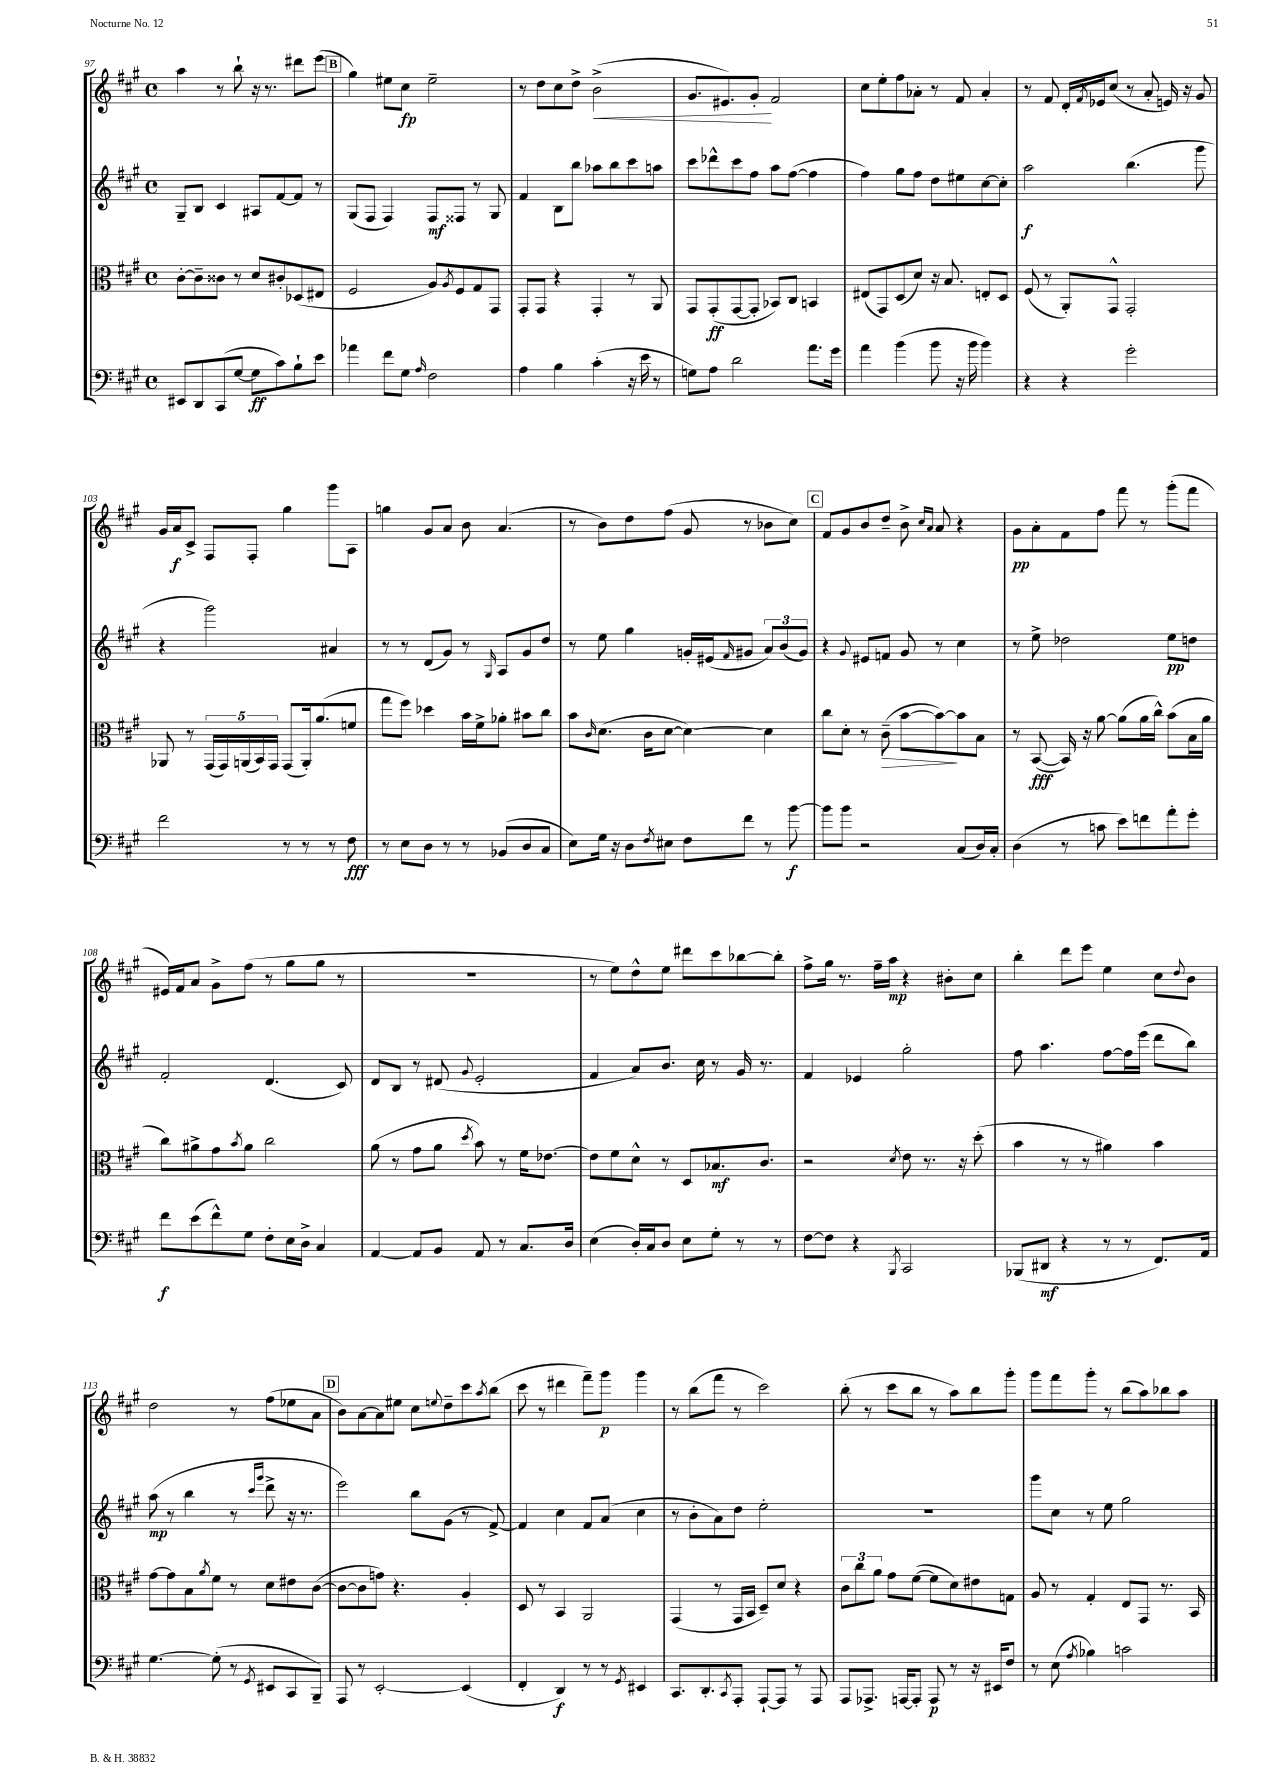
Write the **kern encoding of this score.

**kern	**dynam	**kern	**dynam	**kern	**dynam	**kern	**dynam
*part4	*part4	*part3	*part3	*part2	*part2	*part1	*part1
*staff4	*staff4	*staff3	*staff3	*staff2	*staff2	*staff1	*staff1
*clefF4	*	*clefC3	*	*clefG2	*	*clefG2	*
*k[f#c#g#]	*	*k[f#c#g#]	*	*k[f#c#g#]	*	*k[f#c#g#]	*
*M4/4	*	*M4/4	*	*M4/4	*	*M4/4	*
*met(c)	*	*met(c)	*	*met(c)	*	*met(c)	*
=97	=97	=97	=97	=97	=97	=97	=97
8EE#X/L	.	[8c#'\L	.	8G#~/L	.	4aa\	.
8DD/	.	8c#~\]	.	8B/J	.	.	.
(8CC#/	.	8c##X\J	.	4c#/	.	8r	.
[8G#/J	.	8r	.	.	.	8bb`\	.
8G#\L]	ff	8d/L	.	8A#X/L	.	16r	.
.	.	.	.	.	.	8.r	.
8c#\)	.	8c#X'/	.	[8f#/	.	.	.
8B`\	.	(8D-X/	.	8f#/J]	.	8ddd#X\L	.
8e\J	.	8E#X/J	.	8r	.	(8eee\J	.
!!LO:REH:place=s1:t=B
=98	=98	=98	=98	=98	=98	=98	=98
4a-X\	.	2F#/	.	(8G#/L	.	4gg#\)	.
.	.	.	.	8F#/J	.	.	.
8f#\L	.	.	.	4F#/)	.	8ee#X\L	.
8G#\J	.	.	.	.	.	8cc#\J	fp
16qqA/	.	.	.	.	.	.	.
2F#\	.	8A/L)	.	8F#/L	mf	2ee#~\	.
.	.	8qA/	.	.	.	.	.
.	.	8F#/	.	8F##X/J	.	.	.
.	.	8G#/	.	8r	.	.	.
.	.	8GG#/J	.	8G#/	.	.	.
=99	=99	=99	=99	=99	=99	=99	=99
4A\	.	8GG#'/L	.	4f#/	.	8r	.
.	.	8GG#/J	.	.	.	8dd\L	.
4B\	.	4r	.	8B\L	.	8cc#\	.
.	.	.	.	8bb\J	.	8dd^\J	.
!	!	!	!	!	!	!	!LO:HP:b
(4c#'\	.	4GG#'/	.	8aa-X\L	.	(2b^\	<
.	.	.	.	8bb\	.	.	.
16r	.	8r	.	8ccc#\	.	.	.
16e\	.	.	.	.	.	.	.
8r	.	8AA/	.	8aan\J	.	.	.
=100	=100	=100	=100	=100	=100	=100	=100
8Gn\L)	.	8GG#/L	.	8ccc#\L	.	8.g#/L	.
8A\J	.	(8GG#'/	ff	8ddd-X^^\	.	.	.
.	.	.	.	.	.	8.e#X/)	.
2d\	.	[8GG#/	.	8ccc#\	.	.	.
.	.	8GG#'/J]	.	8ff#\J	.	8g#'/J	.
.	.	8BB-X/L)	.	8aa\L	.	2f#/	[
.	.	8C#/J	.	([8ff#\J	.	.	.
8.a\L	.	4BBn/	.	4ff#\]	.	.	.
16g#\Jk	.	.	.	.	.	.	.
=101	=101	=101	=101	=101	=101	=101	=101
4a\	.	(8E#X/L	.	4ff#\)	.	8cc#\L	.
.	.	8GG#/)	.	.	.	8ee'\	.
(4b\	.	(8D/	.	8gg#\L	.	8ff#\	.
.	.	8d/J)	.	8ff#\J	.	8a-X'\J	.
8b\	.	16r	.	8dd\L	.	8r	.
.	.	8.B/	.	.	.	.	.
16r	.	.	.	8ee#X\	.	8f#/	.
16b\	.	.	.	.	.	.	.
4b\)	.	8En'/L	.	[8cc#\	.	4a-'/	.
.	.	8D/J	.	8cc#'\J]	.	.	.
=102	=102	=102	=102	=102	=102	=102	=102
4r	.	(8F#/	.	2aa\	f	8r	.
.	.	8r	.	.	.	8f#/	.
4r	.	8AA'/L)	.	.	.	16d'/LL	.
.	.	.	.	.	.	8qf#/	.
.	.	.	.	.	.	16e-X/J	.
.	.	8GG#^^/J	.	.	.	(8cc#/J	.
2g#'\	.	2GG#'/	.	(4.bb\	.	8r	.
.	.	.	.	.	.	8a'/	.
.	.	.	.	.	.	16en/)	.
.	.	.	.	.	.	16r	.
.	.	.	.	8ggg#\	.	8g#/	.
!!LO:LB:g=z
=103	=103	=103	=103	=103	=103	=103	=103
2f#\	.	8AA-X/	.	4r	.	16g#/LL	.
.	.	.	.	.	.	16a/J	f
.	.	8r	.	.	.	8c#^/J	.
.	.	(20GG#/LL	.	2ggg#\)	.	8F#/L	.
.	.	20GG#/)	.	.	.	.	.
.	.	(20AAn/	.	.	.	.	.
.	.	.	.	.	.	8F#'/J	.
.	.	20BB/)	.	.	.	.	.
.	.	20GG#/JJ	.	.	.	.	.
8r	.	(8GG#/L	.	.	.	4gg#\	.
8r	.	16AA'/k)	.	.	.	.	.
.	.	(8.a/	.	.	.	.	.
8r	.	.	.	4a#X/	.	8ggg#\L	.
8F#\	fff	8fn/J	.	.	.	8A\J	.
=104	=104	=104	=104	=104	=104	=104	=104
8r	.	8gg#\L	.	8r	.	4ggn\	.
8E\L	.	8ff#\J)	.	8r	.	.	.
8D\J	.	4dd-X\	.	(8d/L	.	8g#/L	.
8r	.	.	.	8g#/J)	.	8a/J	.
8r	.	16b\LL	.	8r	.	8b\	.
.	.	16f#^\J	.	.	.	.	.
.	.	.	.	16qqG#/	.	.	.
(8BB-X/L	.	8a-X'\J	.	8A/L	.	(4.a/	.
8D/	.	8b#X\L	.	8g#/	.	.	.
8C#/J	.	8cc#\J	.	8dd/J	.	.	.
=105	=105	=105	=105	=105	=105	=105	=105
8E\L)	.	8b\L	.	8r	.	8r	.
.	.	16qqc#/	.	.	.	.	.
16G#\Jk	.	(8.d\J	.	8ee\	.	8b\L)	.
16r	.	.	.	.	.	.	.
8D\L	.	.	.	4gg#\	.	8dd\	.
.	.	16c#\KL	.	.	.	.	.
8qF#/	.	.	.	.	.	.	.
8E#X\J	.	[8d\J	.	.	.	(8ff#\J	.
8F#\L	.	4d\_)	.	16gn'/LL	.	8g#/	.
.	.	.	.	(16e#X/J	.	.	.
.	.	.	.	16qqf#/	.	.	.
8f#\J	.	.	.	8g#X/J	.	8r	.
8r	.	4d\]	.	12a/L)	.	8b-X\L	.
.	.	.	.	(12b/	.	.	.
[8b\	f	.	.	.	.	8cc#\J)	.
.	.	.	.	12g#/J)	.	.	.
!!LO:REH:place=s1:t=C
=106	=106	=106	=106	=106	=106	=106	=106
8b\L]	.	8cc#\L	.	4r	.	8f#/L	.
8b\J	.	8d'\J	.	.	.	8g#/	.
.	.	.	.	8qqg#/	.	.	.
2r	.	8r	.	8e#X/L	.	8b/	.
!	!	!	!LO:HP:b	!	!	!	!
.	.	(8c#~\	>	8fn/J	.	8dd~/J	.
.	.	[8b\L	.	8g#/	.	8b^\	.
.	.	.	.	.	.	16qqcc#/LL	.
.	.	.	.	.	.	16qqa/JJ	.
.	.	8b\_)	.	8r	.	8a/	.
(8C#/L	.	8b\]	]	4cc#\	.	4r	.
16D/L)	.	8B\J	.	.	.	.	.
16C#'/JJ	.	.	.	.	.	.	.
=107	=107	=107	=107	=107	=107	=107	=107
(4D\	.	8r	.	8r	.	8g#\L	pp
.	.	([8BB/	fff	8ee^\	.	8a'\	.
8r	.	16BB/])	.	2dd-X\	.	8f#\	.
.	.	16r	.	.	.	.	.
8cn\	.	[8a\	.	.	.	8ff#\J	.
8e\L)	.	(8a\L]	.	.	.	8fff#\	.
8fn\	.	16a\L	.	.	.	8r	.
.	.	16cc#^^\JJ)	.	.	.	.	.
8a'\	.	(8b\L	.	8ee\L	pp	(8ggg#'\L	.
8g#'\J	.	16B\L	.	8ddn\J	.	8fff#\J	.
.	.	16a\JJ	.	.	.	.	.
!!LO:LB:g=z
=108	=108	=108	=108	=108	=108	=108	=108
8f#\L	f	8cc#\L)	.	2f#'/	.	16e#X/LL)	.
.	.	.	.	.	.	16f#/J	.
(8e\	.	8a#X^\	.	.	.	8a/J	.
8f#^^\)	.	8g#\	.	.	.	8g#^\L	.
.	.	8qb/	.	.	.	.	.
8G#\J	.	8a#\J	.	.	.	(8ff#\J	.
8F#'\L	.	2cc#\	.	(4.d/	.	8r	.
16E\L	.	.	.	.	.	8gg#\L	.
16D^\JJ	.	.	.	.	.	.	.
4C#/	.	.	.	.	.	8gg#\J	.
.	.	.	.	8c#/)	.	8r	.
=109	=109	=109	=109	=109	=109	=109	=109
[4AA/	.	(8a\	.	8d/L	.	1r	.
.	.	8r	.	8B/J	.	.	.
8AA/L]	.	8g#\L	.	8r	.	.	.
8BB/J	.	8a\J	.	(8d#X/	.	.	.
.	.	8qdd/	.	8qqg#/	.	.	.
8AA/	.	8b\)	.	2e'/	.	.	.
8r	.	8r	.	.	.	.	.
8.C#/L	.	16f#\KL	.	.	.	.	.
.	.	[8.e-X\J	.	.	.	.	.
16D/Jk	.	.	.	.	.	.	.
=110	=110	=110	=110	=110	=110	=110	=110
(4E\	.	8e-\L]	.	4f#/	.	8r	.
.	.	8f#\	.	.	.	8ee\L)	.
16D'/LL)	.	8d^^\J	.	8a/L)	.	8dd^^\	.
16C#/J	.	.	.	.	.	.	.
8D/J	.	8r	.	8.b/J	.	8ee\J	.
8E\L	.	8D/L	.	.	.	8ddd#X\L	.
.	.	.	.	16cc#\	.	.	.
8G#'\J	.	8.B-X/	mf	8r	.	8ccc#\	.
8r	.	.	.	16g#/	.	[8bb-X\	.
.	.	8.c#/J	.	8.r	.	.	.
8r	.	.	.	.	.	8bb-'\J]	.
=111	=111	=111	=111	=111	=111	=111	=111
[8F#\L	.	2r	.	4f#/	.	8ff#^\L	.
8F#\J]	.	.	.	.	.	16gg#\Jk	.
.	.	.	.	.	.	8.r	.
4r	.	.	.	4e-X/	.	.	.
.	.	.	.	.	.	16ff#~\LL	.
.	.	.	.	.	.	16aa\JJ	mp
8qBBB/	.	8qd/	.	.	.	.	.
2CC#/	.	8e\	.	2gg#'\	.	4r	.
.	.	8.r	.	.	.	.	.
.	.	.	.	.	.	8b#X'\L	.
.	.	16r	.	.	.	.	.
.	.	(8dd'\	.	.	.	8cc#\J	.
=112	=112	=112	=112	=112	=112	=112	=112
(8BBB-X/L	.	4b\	.	8ff#\	.	4bb'\	.
8DD#X/J	mf	.	.	4.aa\	.	.	.
4r	.	8r	.	.	.	8ddd\L	.
.	.	8r	.	.	.	8eee\J	.
8r	.	4a#X\)	.	[8ff#\L	.	4ee\	.
8r	.	.	.	16ff#\L]	.	.	.
.	.	.	.	(16eee\JJ	.	.	.
8.FF#/L)	.	4b\	.	8ddd\L	.	8cc#\L	.
.	.	.	.	.	.	8qqdd/	.
.	.	.	.	8bb\J)	.	8b\J	.
16AA/Jk	.	.	.	.	.	.	.
!!LO:LB:g=z
=113	=113	=113	=113	=113	=113	=113	=113
[4.G#\	.	[8g#\L	.	(8aa\	mp	2dd\	.
.	.	8g#\]	.	8r	.	.	.
.	.	8B\	.	4bb\	.	.	.
.	.	8qa/	.	.	.	.	.
(8G#'\]	.	8f#\J	.	.	.	.	.
8r	.	8r	.	8r	.	8r	.
.	.	.	.	16qqccc#/LL	.	.	.
8qGG#/	.	.	.	16qqggg#/JJ	.	.	.
8EE#X/L	.	8d\L	.	8ddd^\	.	(8ff#\L	.
8CC#/	.	8e#X\	.	16r	.	8ee-X\	.
.	.	.	.	8.r	.	.	.
8BBB~/J)	.	([8c#\J	.	.	.	8a\J	.
!!LO:REH:place=s1:t=D
=114	=114	=114	=114	=114	=114	=114	=114
8AAA/	.	8c#\L_	.	2eee\)	.	8b\L)	.
8r	.	8c#\]	.	.	.	[8a\	.
[2EE'/	.	8gn\J)	.	.	.	8a\]	.
.	.	4.r	.	.	.	8ee#X\J	.
.	.	.	.	8bb\L	.	8cc#\L	.
.	.	.	.	.	.	8qqeen/	.
.	.	.	.	(8g#\J	.	8dd~\	.
(4EE/]	.	4A'/	.	8r	.	8ccc#\	.
.	.	.	.	.	.	8qaa/	.
.	.	.	.	[8f#^/)	.	(8bb\J	.
=115	=115	=115	=115	=115	=115	=115	=115
4FF#'/	.	8D/	.	4f#/]	.	8ccc#\	.
.	.	8r	.	.	.	8r	.
4DD/)	f	4BB/	.	4cc#\	.	4ddd#X\	.
8r	.	2AA/	.	8f#/L	.	8fff#~\L)	.
8r	.	.	.	(8a/J	.	8ggg#\J	p
8qGG#/	.	.	.	.	.	.	.
4EE#X/	.	.	.	4cc#\	.	4ggg#\	.
=116	=116	=116	=116	=116	=116	=116	=116
8.CC#/L	.	(4GG#/	.	8r	.	8r	.
.	.	.	.	8b'\L	.	(8bb\L	.
8.DD'/	.	.	.	.	.	.	.
.	.	8r	.	8a\)	.	8fff#\J	.
8qCC#/	.	.	.	.	.	.	.
8AAA'/J	.	16GG#/LL	.	8dd\J	.	8r	.
.	.	16BB/JJ	.	.	.	.	.
[8AAA`/L	.	8D~/L)	.	2ee'\	.	2ccc#\)	.
8AAA/J]	.	8d/J	.	.	.	.	.
8r	.	4r	.	.	.	.	.
8AAA/	.	.	.	.	.	.	.
=117	=117	=117	=117	=117	=117	=117	=117
8AAA/L	.	12c#\L	.	1r	.	(8bb'\	.
.	.	12cc#\	.	.	.	.	.
8.AAA-X^/J	.	.	.	.	.	8r	.
.	.	12a\J	.	.	.	.	.
.	.	8g#\L	.	.	.	8ccc#\L	.
[16AAAn/KL	.	.	.	.	.	.	.
8AAA'/J]	.	([8f#\J	.	.	.	8bb\J	.
8AAA/	p	8f#\L]	.	.	.	8r	.
8r	.	8d\)	.	.	.	8aa\L)	.
16r	.	8e#X\	.	.	.	8bb\	.
16EE#X/KL	.	.	.	.	.	.	.
8F#/J	.	8Gn\J	.	.	.	8ggg#'\J	.
=118	=118	=118	=118	=118	=118	=118	=118
8r	.	8A/	.	8ggg#\L	.	8ggg#\L	.
(8E\	.	8r	.	8cc#\J	.	8fff#\	.
8qA/	.	.	.	.	.	.	.
4B-X\)	.	4G#'/	.	8r	.	8ggg#'\J	.
.	.	.	.	8ee\	.	8r	.
2cn\	.	8E/L	.	2gg#\	.	(8bb\L	.
.	.	8GG#/J	.	.	.	8aa\)	.
.	.	8.r	.	.	.	8bb-X\	.
.	.	.	.	.	.	8aa\J	.
.	.	16BB/	.	.	.	.	.
==	==	==	==	==	==	==	==
*-	*-	*-	*-	*-	*-	*-	*-
